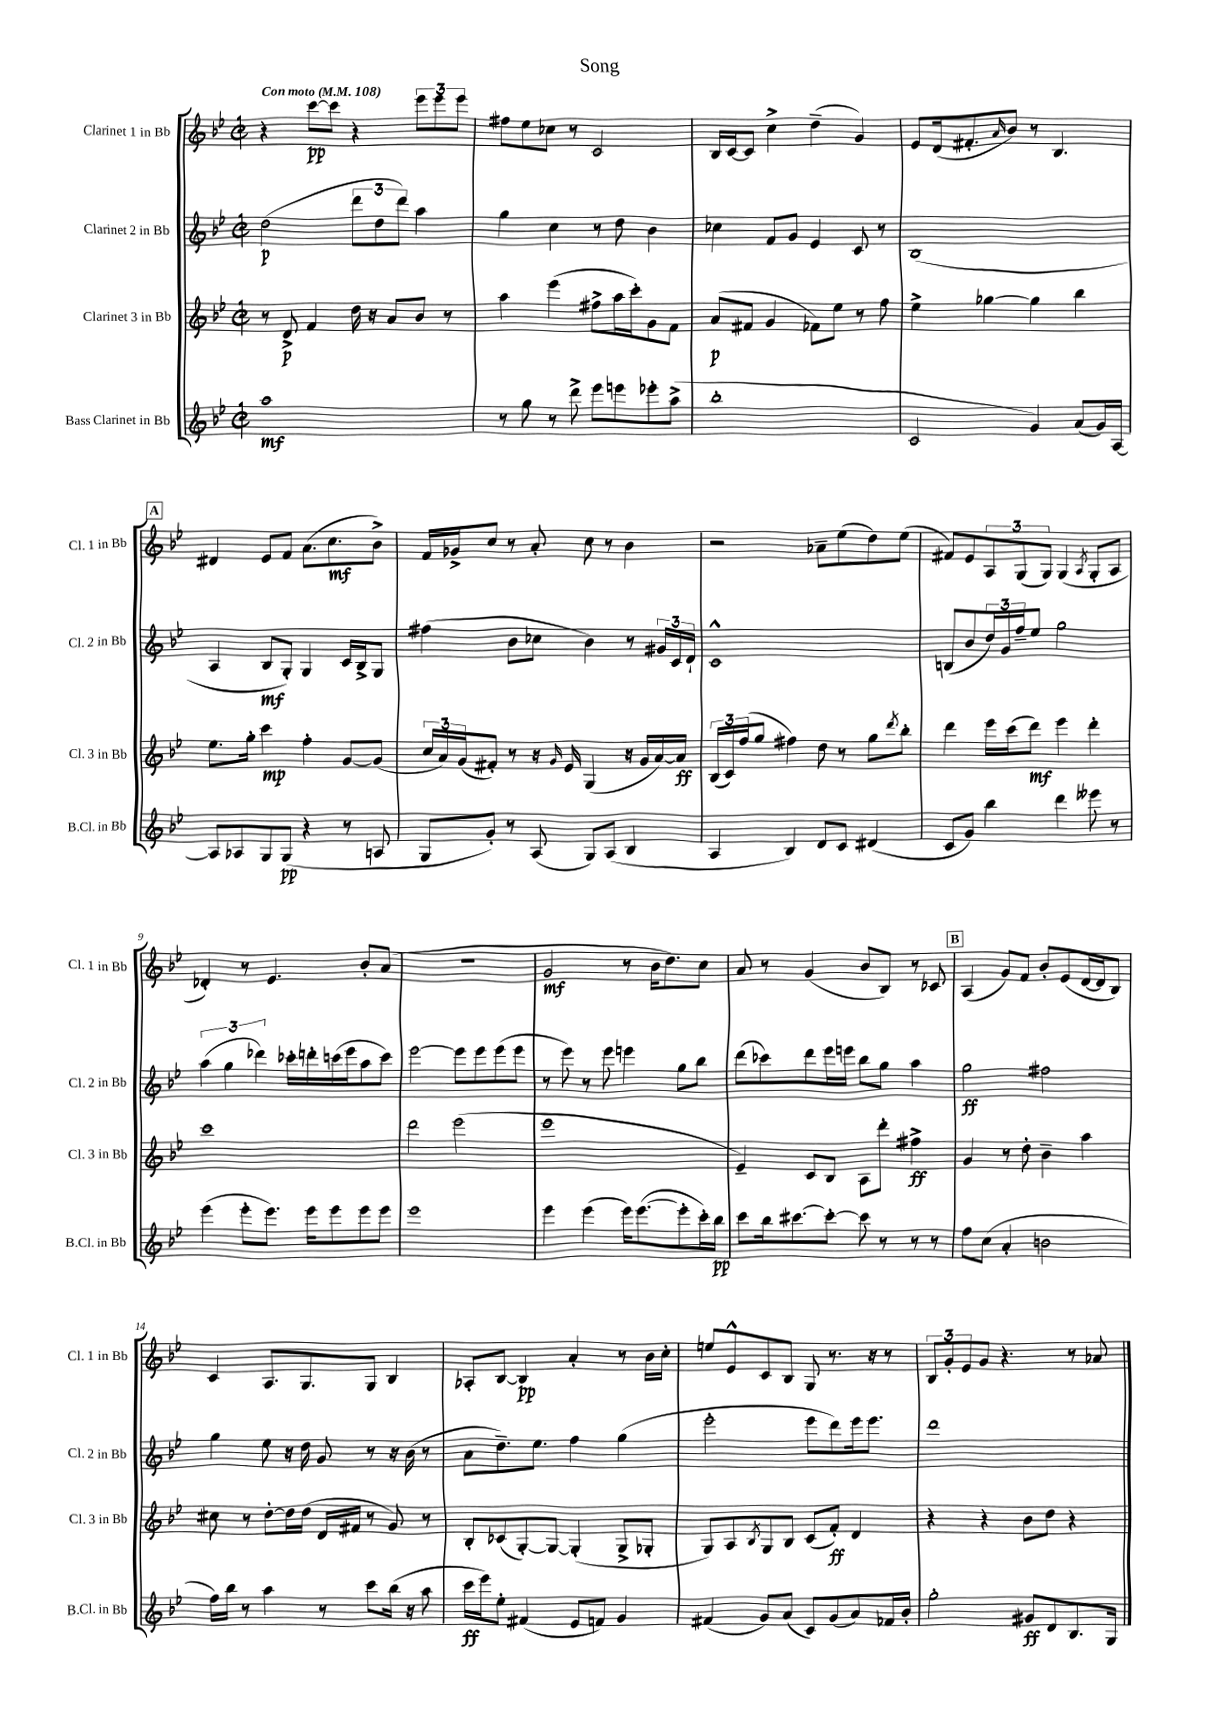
\header { title = "Song" }
<<
\new StaffGroup <<
\new Staff = "s0" \with { instrumentName = "Clarinet 1 in Bb" shortInstrumentName = "Cl. 1 in Bb" } {
    \clef treble \key bes \major \defaultTimeSignature \time 2/2 \tempo "Con moto" 4 = 108
    r4 c'''8~\pp c'''8 r4 \tuplet 3/2 { ees'''8 ees'''8 ees'''8 } |
    fis''8 ees''8 ces''8 r8 c'2 |
    bes16 c'16~ c'8 c''4-> d''4--( g'4) |
    ees'8 d'16( fis'8.-. \grace { a'16 } bes'8) r8 bes4. |
    \mark \markup { \box "A" } dis'4 ees'8 f'8 a'8.( c''8.\mf bes'8->) |
    f'16 ges'16-> c''8 r8 a'8-. c''8 r8 bes'4 |
    r2 aes'8-- ees''8( d''8) ees''8( |
    fis'8) ees'8 \tuplet 3/2 { a8 g8( g8) } g4( \acciaccatura { a8 } g8-. a8 |
    des'4-.) r8 ees'4. bes'8-. a'8( |
    R1 |
    g'2\mf r8 bes'16 d''8.) c''8 |
    a'8 r8 g'4( bes'8 bes8) r8 ces'8 |
    \mark \markup { \box "B" } a4( g'8) f'8 bes'8-. ees'8( d'16~ d'16 bes8) |
    c'4 a8. g8. g8 bes4 |
    aes8-. bes8~ bes4\pp a'4-. r8 bes'16 c''16-. |
    e''8 ees'8-^ c'8 bes8 g8 r8. r16 r8 |
    \tuplet 3/2 { bes8 g'8-. ees'8 } g'8 r4. r8 aes'8 \bar "|." |
}
\new Staff = "s1" \with { instrumentName = "Clarinet 2 in Bb" shortInstrumentName = "Cl. 2 in Bb" } {
    \clef treble \key bes \major \defaultTimeSignature \time 2/2
    d''2\p( \tuplet 3/2 { d'''8 d''8 d'''8) } a''4 |
    g''4 c''4 r8 d''8 bes'4 |
    ces''4 f'8 g'8 ees'4 c'8 r8 |
    bes1( |
    \mark \markup { \box "A" } a4 bes8\mf g8-.) g4 c'16 bes16-> g8 |
    fis''4( bes'8 ces''8 bes'4) r8 \tuplet 3/2 { gis'16 c'16 d'16-! } |
    c'1-^ |
    b8( bes'8 \tuplet 3/2 { d''16) g'16 f''16-- } ees''8 g''2 |
    \tuplet 3/2 { a''4( g''4 des'''4) } ces'''16-. d'''16-. c'''16( ees'''16 a''8 c'''8) |
    ees'''2~ ees'''8 ees'''8 ees'''8( ees'''8 |
    r8 ees'''8) r8 ees'''8 e'''4 g''8 bes''8 |
    d'''8( ces'''8) d'''8 ees'''16 e'''16 bes''8 g''8 a''4 |
    \mark \markup { \box "B" } g''2\ff fis''2 |
    g''4 ees''8 r16 d''16 g'8 r8 r16 bes'16( r8 |
    a'8 d''8.--) ees''8. f''4 g''4( |
    ees'''2-. ees'''8 d'''8) ees'''16 ees'''8. |
    d'''1 \bar "|." |
}
\new Staff = "s2" \with { instrumentName = "Clarinet 3 in Bb" shortInstrumentName = "Cl. 3 in Bb" } {
    \clef treble \key bes \major \defaultTimeSignature \time 2/2
    r8 d'8->\p f'4 d''16 r16 a'8 bes'8 r8 |
    a''4 ees'''4( fis''8-> a''16 c'''16-.) g'8 f'8 |
    a'8\p( fis'8 g'4 fes'8) ees''8 r8 f''8 |
    ees''4-> ges''4~ ges''4 bes''4 |
    \mark \markup { \box "A" } ees''8. g''16-. c'''4\mp f''4-. g'8~ g'8( |
    \tuplet 3/2 { c''16 a'16) g'16( } fis'8-.) r8 r16 \grace { g'16 } ees'16 g4( r16 g'16 a'16~) a'16\ff |
    \tuplet 3/2 { bes16( c'16) f''16( } g''8 fis''4) d''8 r8 g''8 \acciaccatura { d'''8 } bes''8-. |
    d'''4 ees'''16 c'''16( d'''8\mf) ees'''4 d'''4-. |
    c'''1 |
    d'''2 ees'''2( |
    ees'''1 |
    ees'4--) c'8 bes8 a8 d'''8-. fis''4->\ff |
    \mark \markup { \box "B" } g'4 r8 d''8-. bes'4-- a''4 |
    cis''8 r8 d''8~-. d''16 d''16( d'16 fis'16 r8 g'8) r8 |
    bes8-. ces'8( g8~-.) g8~ g4-.( g8-> ges8-. |
    g8) a8 \acciaccatura { bes8 } g8 bes8 c'8( f'8-.\ff) d'4 |
    r4 r4 bes'8 d''8 r4 \bar "|." |
}
\new Staff = "s3" \with { instrumentName = "Bass Clarinet in Bb" shortInstrumentName = "B.Cl. in Bb" } {
    \clef treble \key bes \major \defaultTimeSignature \time 2/2
    a''1\mf |
    r8 g''8 r8 d'''8-> ees'''8 e'''8 ees'''8-. a''8->( |
    bes''1-. |
    c'2 g'4) a'8( g'16) a16~ |
    \mark \markup { \box "A" } a8 aes8 g8 g8\pp( r4 r8 a8 |
    g8 g'8-.) r8 a8( g8) a8( bes4 |
    a4 bes4) d'8 c'8 dis'4( |
    c'8 g'8) bes''4 d'''4 eeses'''8 r8 |
    ees'''4( ees'''8-. ees'''8.) ees'''16 ees'''8 ees'''8 ees'''8 |
    ees'''1 |
    ees'''4 ees'''4( ees'''16) ees'''8.~( ees'''8-. c'''16-.) bes''16\pp |
    c'''8 bes''16 cis'''8.~ cis'''8~-. cis'''8 r8 r8 r8 |
    \mark \markup { \box "B" } f''8 c''8( a'4-. b'2 |
    f''16) bes''16 r8 a''4 r8 c'''8 bes''16( r16 a''8 |
    c'''16\ff ees'''16) ees''8-. fis'4( ees'8 f'8) g'4 |
    fis'4( g'8) a'8( c'8) g'8( a'8) fes'16 bes'16-. |
    g''2-. gis'8\ff d'8 bes8. g16 \bar "|." |
}
>>
>>
